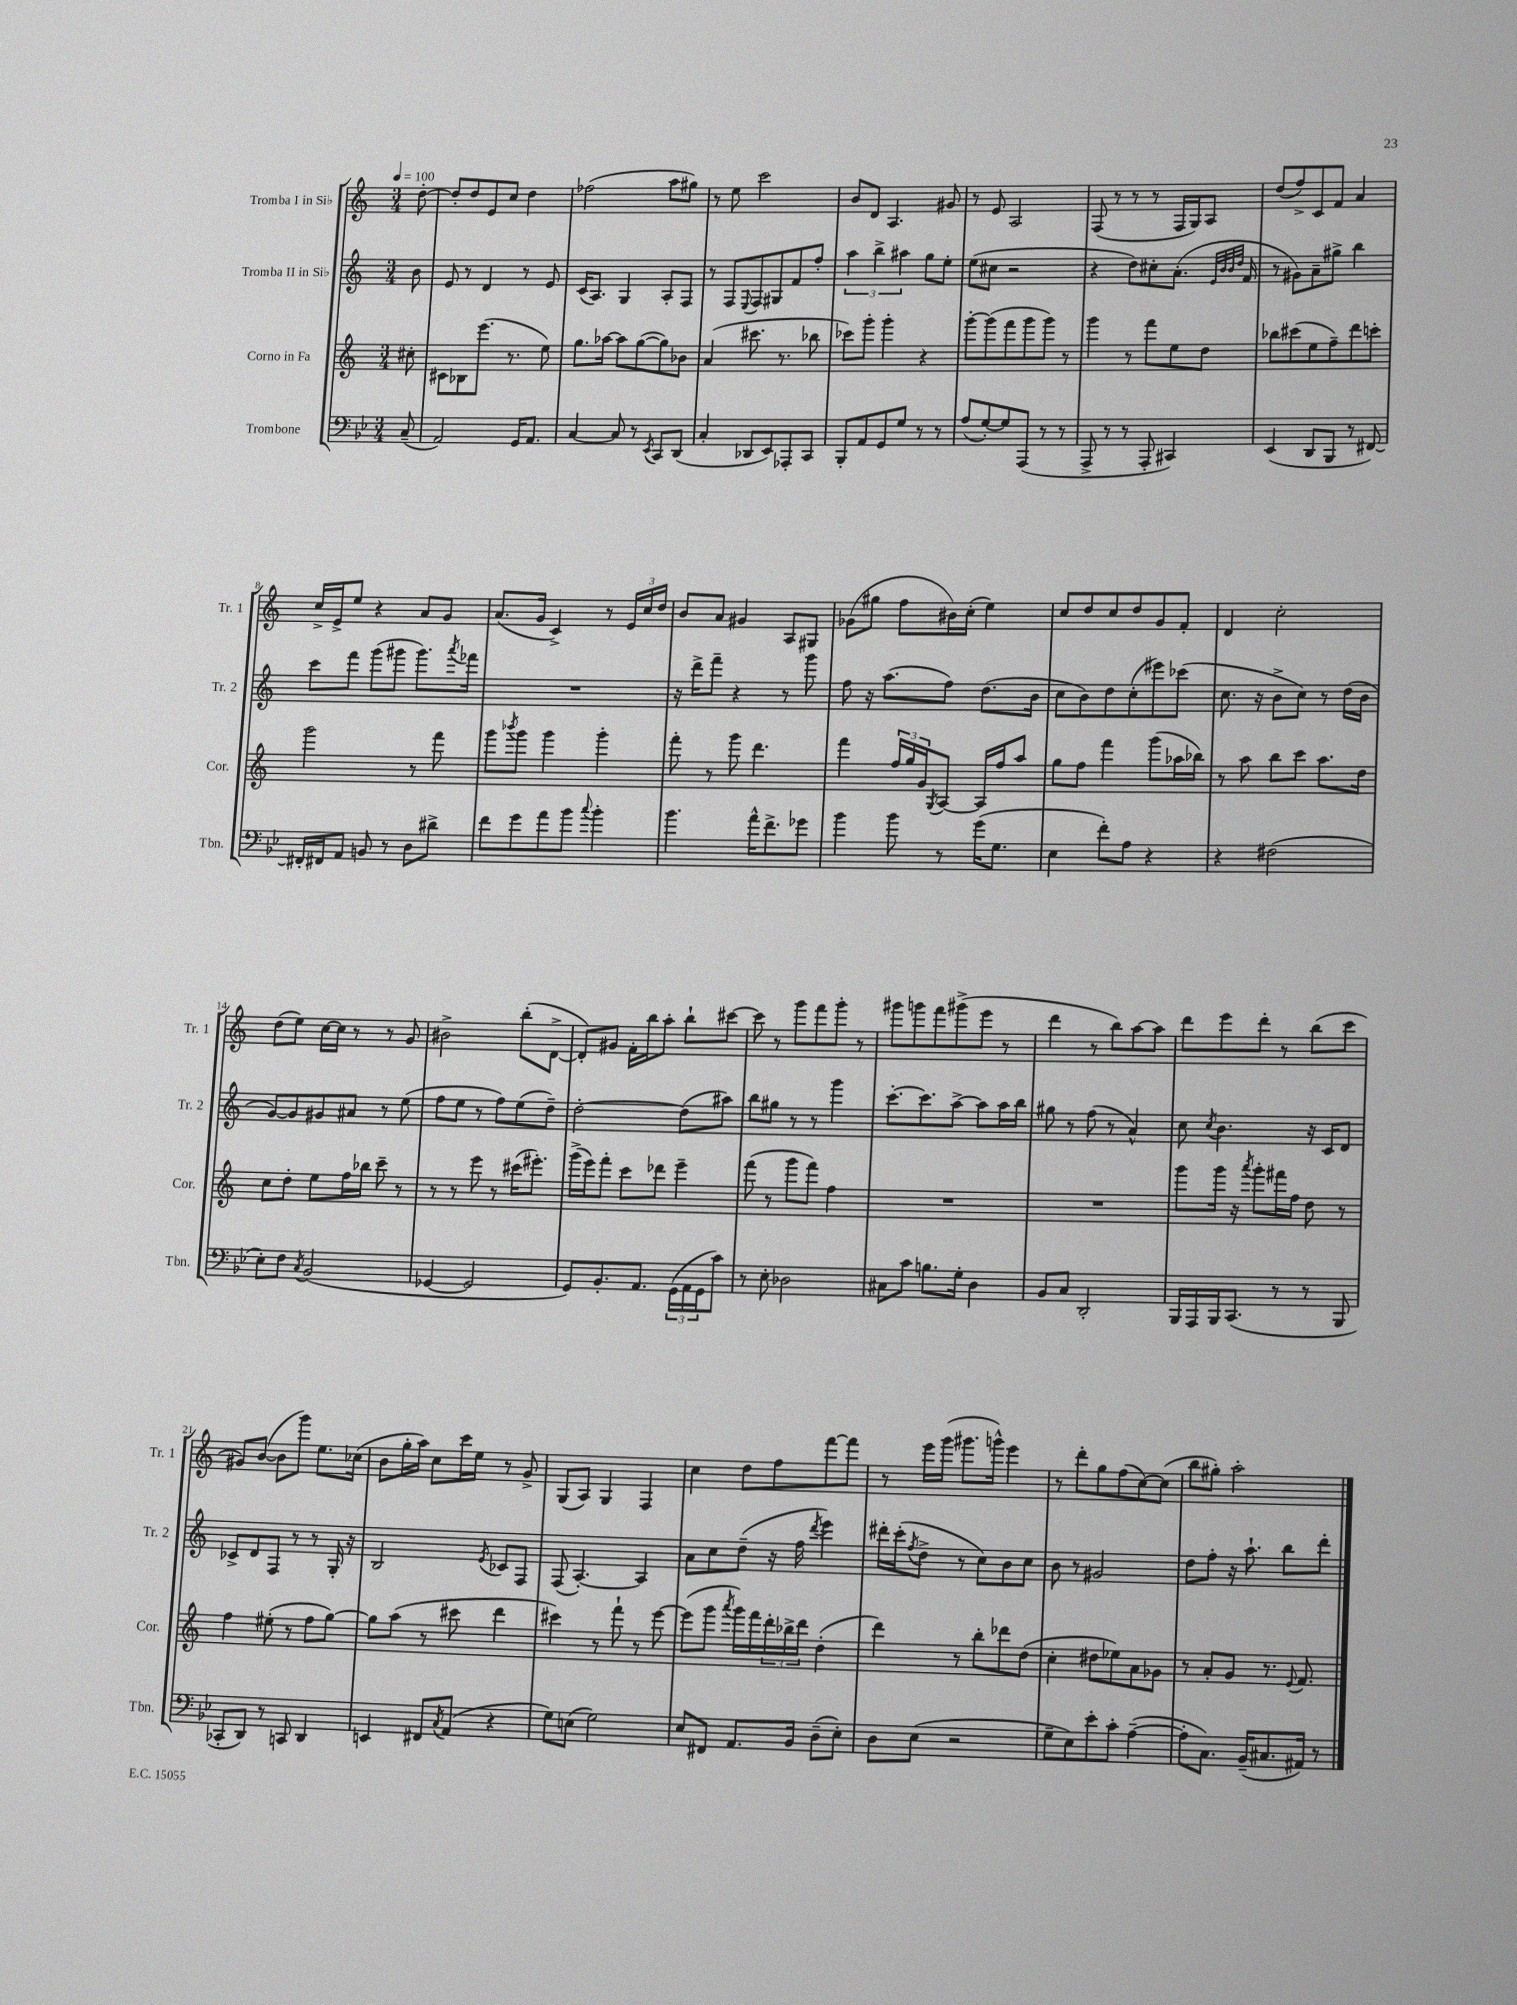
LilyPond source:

<<
\new StaffGroup <<
\new Staff = "s0" \with { instrumentName = "Tromba I in Sib" shortInstrumentName = "Tr. 1" } {
    \clef treble \key c \major \numericTimeSignature \time 3/4 \partial 8 \tempo 4 = 100
    d''8~-. |
    d''8-. d''8 e'8 c''8 d''4 |
    fes''2( a''8 gis''8) |
    r8 e''8 c'''2 |
    b'8 d'8 a4. gis'8 |
    r8 e'8 a2 |
    f8( r8 r8 r8 f16 g16) a8 |
    d''8( f''8->) c'8 f'8 a'4 |
    c''16-> e'16-> e''8 r4 a'8 g'8 |
    a'8.( g'16 c'4->) r8 \tuplet 3/2 { e'16 c''16 d''16 } |
    b'8 a'8 gis'4 a8 gis8 |
    ges'8( gis''8 f''8 bis'16) c''16-.( e''4) |
    c''8 d''8 c''8 d''8 g'8 f'8-. |
    d'4 c''2-. |
    d''8( e''8) c''16~ c''16 r8 r8 g'8 |
    bis'2-> b''8-.( d'8~-> |
    d'8-.) gis'8 f'16-. b''16 a''8-. b''8-! cis'''8~ |
    cis'''8 r8 g'''8 f'''8 g'''8-. r8 |
    gis'''8 g'''8 f'''8 gis'''8->( e'''8 r8 |
    d'''4 r8 b''8) a''8~ a''8 |
    d'''8 e'''8 d'''8-. r8 b''8( c'''8 |
    gis'8) b'8~( b'8 g'''8) e''8. ces''16( |
    b'8 g''16-. a''16) c''8 c'''16 e''16 r8 g'8-> |
    g8( a8) g4 f4 |
    c''4 d''8 f''8 f'''8~ f'''8 |
    r8 e'''16 g'''16( gis'''8. g'''16-^) e'''4 |
    r8 d'''8-. g''8 f''8( c''8~) c''8( |
    b''8 gis''8-.) a''2-. \bar "|." |
}
\new Staff = "s1" \with { instrumentName = "Tromba II in Sib" shortInstrumentName = "Tr. 2" } {
    \clef treble \key c \major \numericTimeSignature \time 3/4 \partial 8
    b'8 |
    e'8 r8 d'4 r8 e'8 |
    c'16( a8.) g4 a8-. f8 |
    r8 f8 \appoggiatura { e8 } f8 gis8 f'8 f''8-. |
    \tuplet 3/2 { a''4 b''4-> ais''4 } g''8 e''8-. |
    e''8( cis''8 r2 |
    r4 d''8) cis''8-. a'8.-.( \grace { e'32 b'32 b'32 d''32 } f'16 |
    r8 gis'8) a'8-- gis''8-> b''4 |
    c'''8 f'''8 g'''8( gis'''8 gis'''8.) \acciaccatura { a'''8 } fes'''16 |
    R2. |
    r16 d'''16-> f'''8-- r4 r8 g'''8 |
    f''8 r16 a''8.( f''8) d''8.( b'16 |
    c''8 b'8) d''8 c''8-.( eis'''8) ces'''8( |
    c''8. r16 b'8-> c''8) r8 d''16( b'16 |
    g'8~) g'8 gis'8 ais'8 r8 e''8( |
    f''8 e''8 r8 f''8) e''8( d''8--) |
    d''2~-. d''8( ais''8) |
    b''8 gis''8 r8 r8 g'''4 |
    c'''8.~-. c'''8. a''8~-> a''8 a''16 b''16 |
    gis''8 r8 f''8( r8 a'4-^) |
    c''8 \acciaccatura { c''8 } b'4. r16 c'16 d'8 |
    ces'8-> d'8 f8 r8 r8 g16-. r16 |
    b2 \acciaccatura { e'8 } ces'8 f8 |
    f8( a4.~-.) a4 |
    a'8 c''8 d''8--( r16 f''16 \acciaccatura { d'''8 } e'''4) |
    dis'''16-. c'''16-.( \acciaccatura { f''8 } d''8-> r8 c''8) b'8 c''8 |
    b'8 r8 gis'2 |
    d''8 f''8-. r16 a''8.-! b''8 d'''8-. \bar "|." |
}
\new Staff = "s2" \with { instrumentName = "Corno in Fa" shortInstrumentName = "Cor." } {
    \clef treble \key c \major \numericTimeSignature \time 3/4 \partial 8
    cis''8-. |
    cis'8 bes8 e'''8.( r8. e''8) |
    g''8. aes''16~ aes''8 g''8~( g''8) bes'8 |
    a'4( cis'''8. r8. bes''8 |
    ces'''8) g'''8-. g'''4-. r4 |
    g'''8~-. g'''8( f'''8 g'''8 g'''8) r8 |
    g'''4 r8 f'''8 e''8 d''8 |
    bes''8 cis'''8( e''8 f''8--) d'''8 c'''8-. |
    g'''2 r8 f'''8 |
    g'''8 \acciaccatura { bes'''8 } g'''8 g'''4 g'''4-. |
    f'''8-. r8 g'''8 d'''4. |
    f'''4 \tuplet 3/2 { f''16 g''16 g'16 } \acciaccatura { g8 } a8~ a16 f''16 a''8 |
    g''8 f''8 f'''4 g'''8( aes''16 bes''16) |
    r8 a''8 b''8 c'''8 a''8. d''16 |
    c''8 d''8-. e''8 f''16 bes''16 c'''8-- r8 |
    r8 r8 e'''8 r8 cis'''16( eis'''8.-.) |
    g'''16->( e'''16) f'''8-. c'''8 des'''8 e'''4-- |
    f'''8( r8 g'''8 f'''8) f''4 |
    R2. |
    R2. |
    g'''8 g'''16 r16 \acciaccatura { a'''8 } g'''8-. fis'''16 f''16 d''8 r8 |
    f''4 eis''8-.( r8 f''8 g''8~) |
    g''8 a''8( r8 cis'''8 d'''4 |
    cis'''4) r8 f'''8-! r8 e'''8~ |
    e'''8( g'''8 \acciaccatura { a'''8 } g'''16) f'''16 \tuplet 3/2 { d'''16-. bes''16-> d'''16 } d''4-.( |
    d'''4) r8 b''8-. des'''8 d''8( |
    c''4-. dis''8 ees''8) a'8 ges'8 |
    r8 a'8-. g'8 r8. \appoggiatura { e'8 } f'8. \bar "|." |
}
\new Staff = "s3" \with { instrumentName = "Trombone" shortInstrumentName = "Tbn." } {
    \clef bass \key bes \major \numericTimeSignature \time 3/4 \partial 8
    c8--( |
    a,2) g,16 a,8. |
    c4~ c8 r8 \acciaccatura { ees,8 } c,8 d,8( |
    c4-. des,8 ees,8) aes,,8-. c,8 |
    bes,,8-. a,8 g,8 g8 r8 r8 |
    a8( g8~-.) g8 a,,8( r8 r8 |
    a,,8-> r8 r8 a,,8-. cis,4) |
    ees,4( d,8 bes,,8 r8 fis,8~) |
    fis,16-. fis,16 a,8 b,8 r8 d8 dis'8-> |
    f'8 g'8 a'8 bes'8 \appoggiatura { c''8 } bes'4-. |
    bes'4. a'16-^ f'8.-> ges'8 |
    bes'4 bes'8 r8 g'16( g8. |
    ees4 f'8-.) a8 r4 |
    r4 fis2( |
    ees8-.) f8 \acciaccatura { c8 } bes,2( |
    ges,4~ ges,2 |
    g,8) bes,8.-. a,8. \tuplet 3/2 { g,16( a,16 g,16 } c'8) |
    r8 ees8-. des2 |
    cis8 c'8 b8. g16-. d4 |
    bes,8 c8 d,2-. |
    bes,,16 a,,16 bes,,16 c,8.( r8 r8 bes,,8 |
    ces,8-. d,8) r8 c,8 d,4 |
    e,4 fis,8 \acciaccatura { c8 } a,8( r4 |
    g8) e8( g2) |
    ees8 fis,8 a,8. bes,16 d8--( ees8-.) |
    d8 ees8( r2 |
    g8-- ees8) ees'8-. c'8-. a4~--( |
    a8-. c8.) bes,16--( cis8. ais,16) r8 \bar "|." |
}
>>
>>
